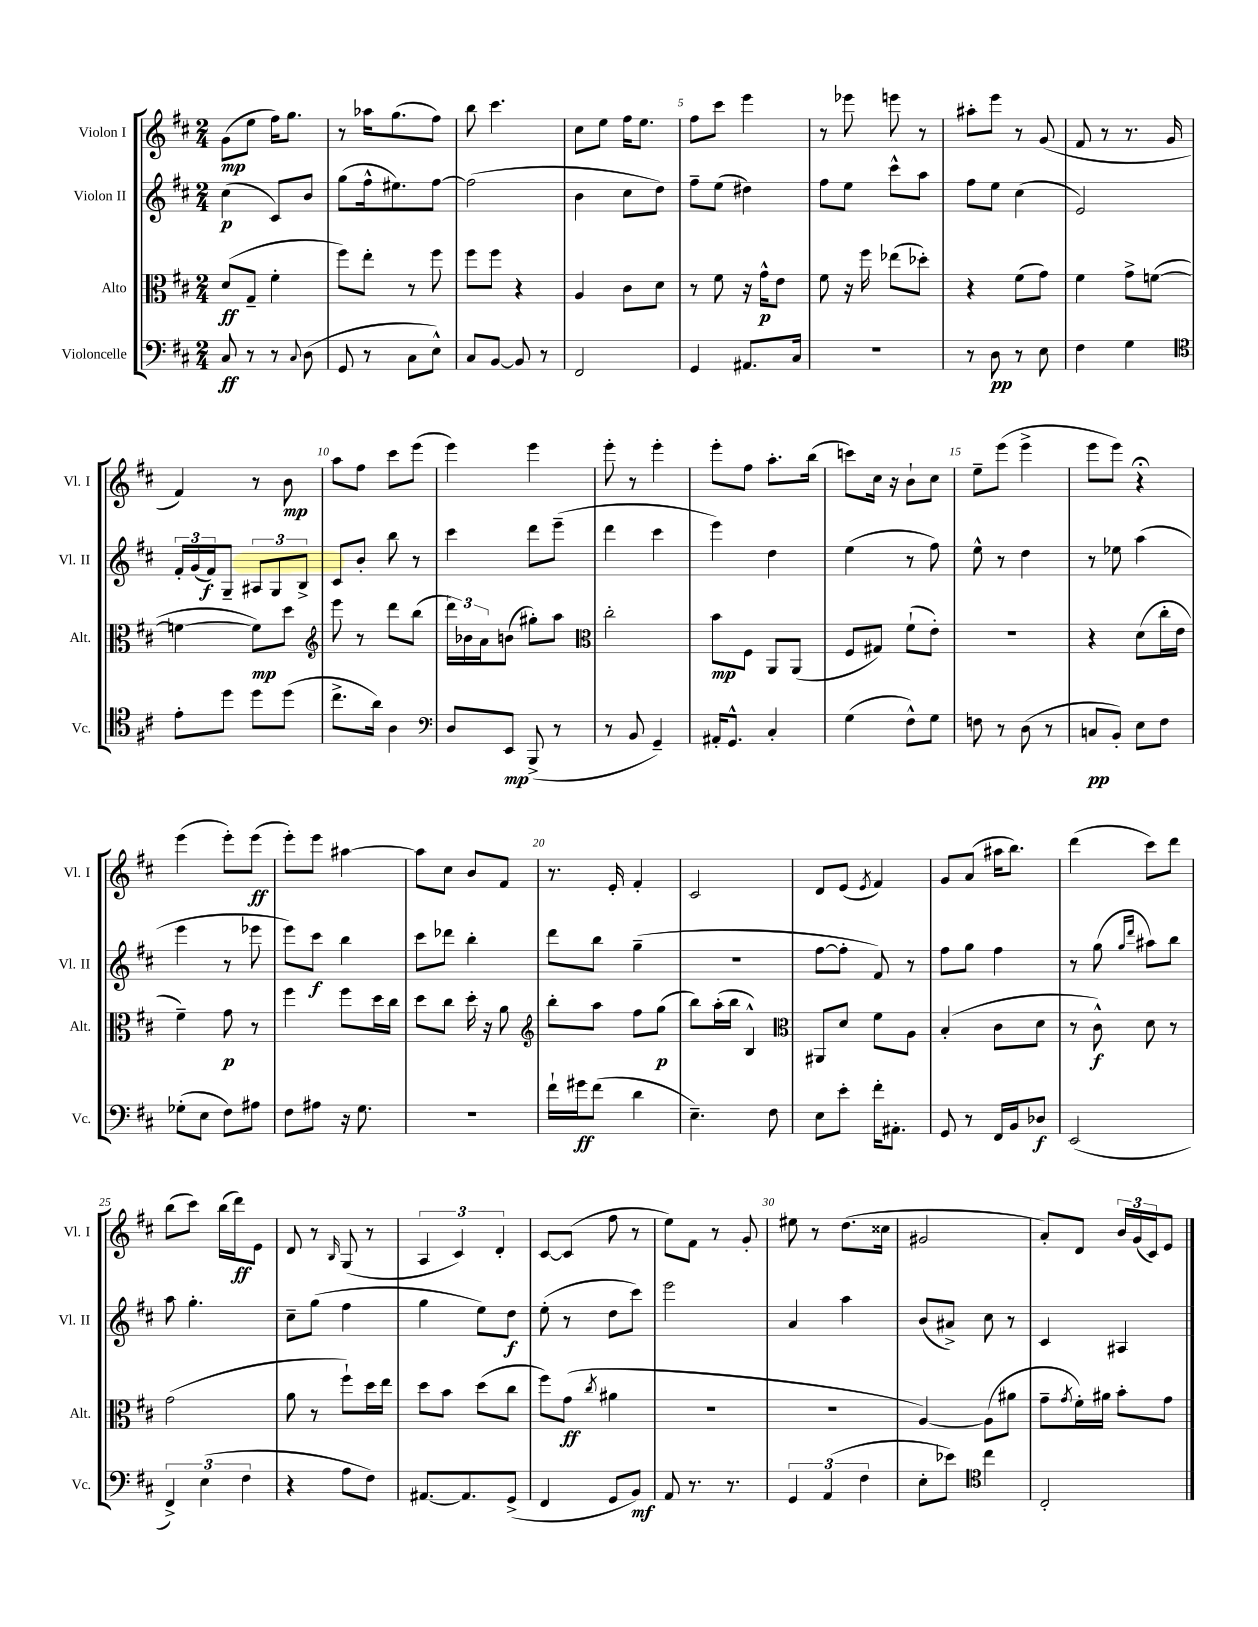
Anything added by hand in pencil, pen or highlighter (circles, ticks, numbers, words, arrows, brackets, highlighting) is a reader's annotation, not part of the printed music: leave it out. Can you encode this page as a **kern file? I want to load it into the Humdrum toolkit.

**kern	**dynam	**kern	**dynam	**kern	**dynam	**kern	**dynam
*part4	*part4	*part3	*part3	*part2	*part2	*part1	*part1
*staff4	*staff4	*staff3	*staff3	*staff2	*staff2	*staff1	*staff1
*I"Violoncelle	*	*I"Alto	*	*I"Violon II	*	*I"Violon I	*
*I'Vc.	*	*I'Alt.	*	*I'Vl. II	*	*I'Vl. I	*
*clefF4	*	*clefC3	*	*clefG2	*	*clefG2	*
*k[f#c#]	*	*k[f#c#]	*	*k[f#c#]	*	*k[f#c#]	*
*M2/4	*	*M2/4	*	*M2/4	*	*M2/4	*
=1	=1	=1	=1	=1	=1	=1	=1
8C#/	ff	(8d/L	ff	(4cc#\	p	(8g\L	mp
8r	.	8G~/J	.	.	.	8ee\J	.
8r	.	4f#'\	.	8c#/L)	.	16ff#\KL)	.
.	.	.	.	.	.	8.gg\J	.
8qqC#/	.	.	.	.	.	.	.
(8D\	.	.	.	8b/J	.	.	.
=2	=2	=2	=2	=2	=2	=2	=2
8GG/	.	8ff#\L)	.	(8gg\L	.	8r	.
8r	.	8ee'\J	.	16ff#^^\k	.	16aa-X\KL	.
.	.	.	.	8.ee#X\)	.	(8.gg\	.
8C#\L	.	8r	.	.	.	.	.
8E^^\J)	.	8ff#\	.	[8ff#\J	.	8ff#\J)	.
=3	=3	=3	=3	=3	=3	=3	=3
8C#/L	.	8ff#\L	.	(2ff#\]	.	8bb\	.
[8BB/J	.	8ff#\J	.	.	.	4.ccc#\	.
8BB/]	.	4r	.	.	.	.	.
8r	.	.	.	.	.	.	.
=4	=4	=4	=4	=4	=4	=4	=4
2FF#/	.	4A/	.	4b\	.	8cc#\L	.
.	.	.	.	.	.	8ee\J	.
.	.	8c#\L	.	8cc#\L	.	16ff#\KL	.
.	.	.	.	.	.	8.ee\J	.
.	.	8d\J	.	8dd\J)	.	.	.
=5	=5	=5	=5	=5	=5	=5	=5
4GG/	.	8r	.	8ff#~\L	.	8ff#\L	.
.	.	8f#\	.	(8ee\J	.	8ccc#\J	.
8.AA#X/L	.	16r	.	4dd#X\)	.	4eee\	.
.	.	16g^^\KL	p	.	.	.	.
.	.	8e\J	.	.	.	.	.
16C#/Jk	.	.	.	.	.	.	.
=6	=6	=6	=6	=6	=6	=6	=6
2r	.	8f#\	.	8ff#\L	.	8r	.
.	.	16r	.	8ee\J	.	8eee-X\	.
.	.	16ff#\	.	.	.	.	.
.	.	(8ee-X\L	.	8ccc#^^\L	.	8eeen\	.
.	.	8dd-X'\J)	.	8aa\J	.	8r	.
=7	=7	=7	=7	=7	=7	=7	=7
8r	.	4r	.	8ff#\L	.	8aa#X'\L	.
8D\	pp	.	.	8ee\J	.	8eee\J	.
8r	.	(8f#\L	.	(4cc#\	.	8r	.
8E\	.	8g\J)	.	.	.	(8g/	.
=8	=8	=8	=8	=8	=8	=8	=8
4F#\	.	4f#\	.	2e/)	.	8f#/	.
.	.	.	.	.	.	8r	.
4G\	.	8g^\L	.	.	.	8.r	.
.	.	([8fn\J	.	.	.	.	.
.	.	.	.	.	.	16g/	.
!!LO:LB:g=z
=9	=9	=9	=9	=9	=9	=9	=9
*clefC4	*	*	*	*	*	*	*
8e'\L	.	4fn\_	.	24f#'/LL	.	4f#/)	.
.	.	.	.	(24g/	.	.	.
.	.	.	.	24f#/J)	f	.	.
8dd\J	.	.	.	8G~/J	.	.	.
8dd\L	.	8f\L])	mp	12A#X/L	.	8r	.
.	.	.	.	12G/	.	.	.
(8dd\J	.	8dd\J	.	.	.	8b\	mp
.	.	.	.	12B^/J	.	.	.
=10	=10	=10	=10	=10	=10	=10	=10
*	*	*clefG2	*	*	*	*	*
8.cc#^\L	.	8eee\	.	8c#/L	.	8aa\L	.
.	.	8r	.	8b'/J	.	8ff#\J	.
16a\Jk)	.	.	.	.	.	.	.
4A\	.	8ddd\L	.	8bb\	.	8ccc#\L	.
.	.	(8bb\J	.	8r	.	(8eee\J	.
=11	=11	=11	=11	=11	=11	=11	=11
*clefF4	*	*	*	*	*	*	*
8D/L	.	24ddd\LL)	.	4ccc#\	.	4eee\)	.
.	.	24b-X\	.	.	.	.	.
.	.	24a\J	.	.	.	.	.
8EE/J	mp	(8bn\J	.	.	.	.	.
(8BBB^/	.	8gg#X'\L)	.	8ddd\L	.	4eee\	.
8r	.	8aa\J	.	(8eee~\J	.	.	.
=12	=12	=12	=12	=12	=12	=12	=12
*	*	*clefC3	*	*	*	*	*
8r	.	2cc#'\	.	4ddd\	.	8eee'\	.
8BB/	.	.	.	.	.	8r	.
4GG~/)	.	.	.	4ccc#\	.	4eee'\	.
=13	=13	=13	=13	=13	=13	=13	=13
16AA#X'/KL	.	8b\L	mp	4eee\)	.	8eee'\L	.
8.GG^^/J	.	.	.	.	.	.	.
.	.	8F#\J	.	.	.	8ff#\J	.
4C#'/	.	8AA/L	.	4dd\	.	8.aa'\L	.
.	.	(8AA/J	.	.	.	.	.
.	.	.	.	.	.	(16bb\Jk	.
=14	=14	=14	=14	=14	=14	=14	=14
(4G\	.	8F#/L	.	(4ee\	.	8cccn\L)	.
.	.	8G#X/J)	.	.	.	16cc#\Jk	.
.	.	.	.	.	.	16r	.
8F#^^\L)	.	(8f#`\L	.	8r	.	8b`\L	.
8G\J	.	8e'\J)	.	8ff#\)	.	8cc#\J	.
=15	=15	=15	=15	=15	=15	=15	=15
8Fn\	.	2r	.	8ee^^\	.	8ee~\L	.
8r	.	.	.	8r	.	(8eee\J	.
(8D\	.	.	.	4dd\	.	4eee^\	.
8r	.	.	.	.	.	.	.
=16	=16	=16	=16	=16	=16	=16	=16
8Cn/L	pp	4r	.	8r	.	8eee\L	.
8BB'/J)	.	.	.	8ee-X\	.	8eee\J)	.
8E\L	.	(8d\L	.	(4aa\	.	4r;<	.
8F#\J	.	16cc#'\L	.	.	.	.	.
.	.	16e\JJ	.	.	.	.	.
!!LO:LB:g=z
=17	=17	=17	=17	=17	=17	=17	=17
(8G-X'\L	.	4f#~\)	.	4eee\	.	(4eee\	.
8E\J	.	.	.	.	.	.	.
8F#\L)	.	8g\	p	8r	.	8eee'\L)	.
8A#X\J	.	8r	.	8eee-X\	.	(8eee\J	ff
=18	=18	=18	=18	=18	=18	=18	=18
8F#\L	.	4ff#\	.	8eee\L)	.	8eee'\L)	.
8A#X\J	.	.	.	8ccc#\J	f	8eee\J	.
16r	.	8ff#\L	.	4bb\	.	[4aa#X\	.
8.G\	.	.	.	.	.	.	.
.	.	16dd\L	.	.	.	.	.
.	.	16cc#\JJ	.	.	.	.	.
=19	=19	=19	=19	=19	=19	=19	=19
2r	.	8dd\L	.	8ccc#\L	.	8aa#\L]	.
.	.	8cc#\J	.	8ddd-X\J	.	8cc#\J	.
.	.	16dd'\	.	4bb'\	.	8b/L	.
.	.	16r	.	.	.	.	.
.	.	8a\	.	.	.	8f#/J	.
=20	=20	=20	=20	=20	=20	=20	=20
*	*	*clefG2	*	*	*	*	*
16f#`\LL	.	8bb'\L	.	8ddd\L	.	8.r	.
16g#X\J	ff	.	.	.	.	.	.
(8f#\J	.	8aa\J	.	8bb\J	.	.	.
.	.	.	.	.	.	16e'/	.
4d\	.	8ff#\L	.	(4gg~\	.	4f#'/	.
.	.	(8gg\J	p	.	.	.	.
=21	=21	=21	=21	=21	=21	=21	=21
4.E~\)	.	8bb\L)	.	2r	.	2c#/	.
.	.	(16aa'\L	.	.	.	.	.
.	.	16bb\JJ	.	.	.	.	.
.	.	4B^^/)	.	.	.	.	.
8F#\	.	.	.	.	.	.	.
=22	=22	=22	=22	=22	=22	=22	=22
*	*	*clefC3	*	*	*	*	*
8E\L	.	8AA#X/L	.	[8ff#\L	.	8d/L	.
8e'\J	.	8d/J	.	8ff#'\J]	.	(8e/J	.
.	.	.	.	.	.	8qe/	.
16f#'\KL	.	8f#\L	.	8f#/)	.	4f#/)	.
8.AA#X'\J	.	.	.	.	.	.	.
.	.	8A\J	.	8r	.	.	.
=23	=23	=23	=23	=23	=23	=23	=23
8GG/	.	(4B'/	.	8ff#\L	.	8g/L	.
8r	.	.	.	8gg\J	.	(8a/J	.
16FF#/LL	.	8c#\L	.	4ff#\	.	16aa#X\KL	.
16BB/J	.	.	.	.	.	8.bb\J)	.
8D-X/J	f	8d\J	.	.	.	.	.
=24	=24	=24	=24	=24	=24	=24	=24
(2EE/	.	8r	.	8r	.	(4ddd\	.
.	.	8c#^^\)	f	(8gg\	.	.	.
.	.	.	.	16qqgg/LL	.	.	.
.	.	.	.	16qqddd/JJ	.	.	.
.	.	8d\	.	8aa#X\L)	.	8ccc#\L)	.
.	.	8r	.	8bb\J	.	8ddd\J	.
!!LO:LB:g=z
=25	=25	=25	=25	=25	=25	=25	=25
6FF#^/)	.	(2g\	.	8aa\	.	(8bb\L	.
.	.	.	.	4.gg'\	.	8ccc#\J)	.
(6E\	.	.	.	.	.	.	.
.	.	.	.	.	.	(16bb\LL	.
.	.	.	.	.	.	16ddd\J)	ff
6F#\	.	.	.	.	.	.	.
.	.	.	.	.	.	8e\J	.
=26	=26	=26	=26	=26	=26	=26	=26
4r	.	8a\	.	8cc#~\L	.	8d/	.
.	.	8r	.	(8gg\J	.	8r	.
.	.	.	.	.	.	16qqB/	.
8A\L	.	8ff#`\L)	.	4ff#\	.	(8G/	.
8F#\J)	.	16dd\L	.	.	.	8r	.
.	.	16ee\JJ	.	.	.	.	.
=27	=27	=27	=27	=27	=27	=27	=27
[8.AA#X/L	.	8dd\L	.	4gg\	.	6A/	.
.	.	8b\J	.	.	.	.	.
.	.	.	.	.	.	6c#/)	.
8.AA#/]	.	.	.	.	.	.	.
.	.	(8dd\L	.	8ee\L)	.	.	.
.	.	.	.	.	.	6d'/	.
(8GG^/J	.	8cc#\J	.	8dd\J	f	.	.
=28	=28	=28	=28	=28	=28	=28	=28
4FF#/	.	8ff#\L)	.	(8ee'\	.	[8c#/L	.
.	.	(8g\J	ff	8r	.	(8c#/J]	.
.	.	8qcc#/	.	.	.	.	.
8GG/L	.	4a#X\	.	8dd\L	.	8ff#\	.
8BB/J)	mf	.	.	8ccc#\J)	.	8r	.
=29	=29	=29	=29	=29	=29	=29	=29
8AA/	.	2r	.	2eee\	.	8ee\L)	.
8.r	.	.	.	.	.	8f#\J	.
.	.	.	.	.	.	8r	.
8.r	.	.	.	.	.	.	.
.	.	.	.	.	.	8g'/	.
=30	=30	=30	=30	=30	=30	=30	=30
6GG/	.	2r	.	4a/	.	8ee#X\	.
.	.	.	.	.	.	8r	.
(6AA/	.	.	.	.	.	.	.
.	.	.	.	4aa\	.	(8.dd\L	.
6F#\	.	.	.	.	.	.	.
.	.	.	.	.	.	16cc##X\Jk	.
=31	=31	=31	=31	=31	=31	=31	=31
8E'\L	.	[4A/)	.	(8b/L	.	2g#X/	.
8e-X\J)	.	.	.	8a#X^/J)	.	.	.
*clefC4	*	*	*	*	*	*	*
4cc#\	.	(8A\L]	.	8cc#\	.	.	.
.	.	8a#X\J	.	8r	.	.	.
=32	=32	=32	=32	=32	=32	=32	=32
2C#'/	.	8g~\L	.	4c#/	.	8a'/L)	.
.	.	8qg/	.	.	.	.	.
.	.	16f#'\L)	.	.	.	8d/J	.
.	.	16a#X\JJ	.	.	.	.	.
.	.	8b'\L	.	4A#X/	.	24b/LL	.
.	.	.	.	.	.	(24g/	.
.	.	.	.	.	.	24c#/J)	.
.	.	8g\J	.	.	.	8e/J	.
==	==	==	==	==	==	==	==
*-	*-	*-	*-	*-	*-	*-	*-
